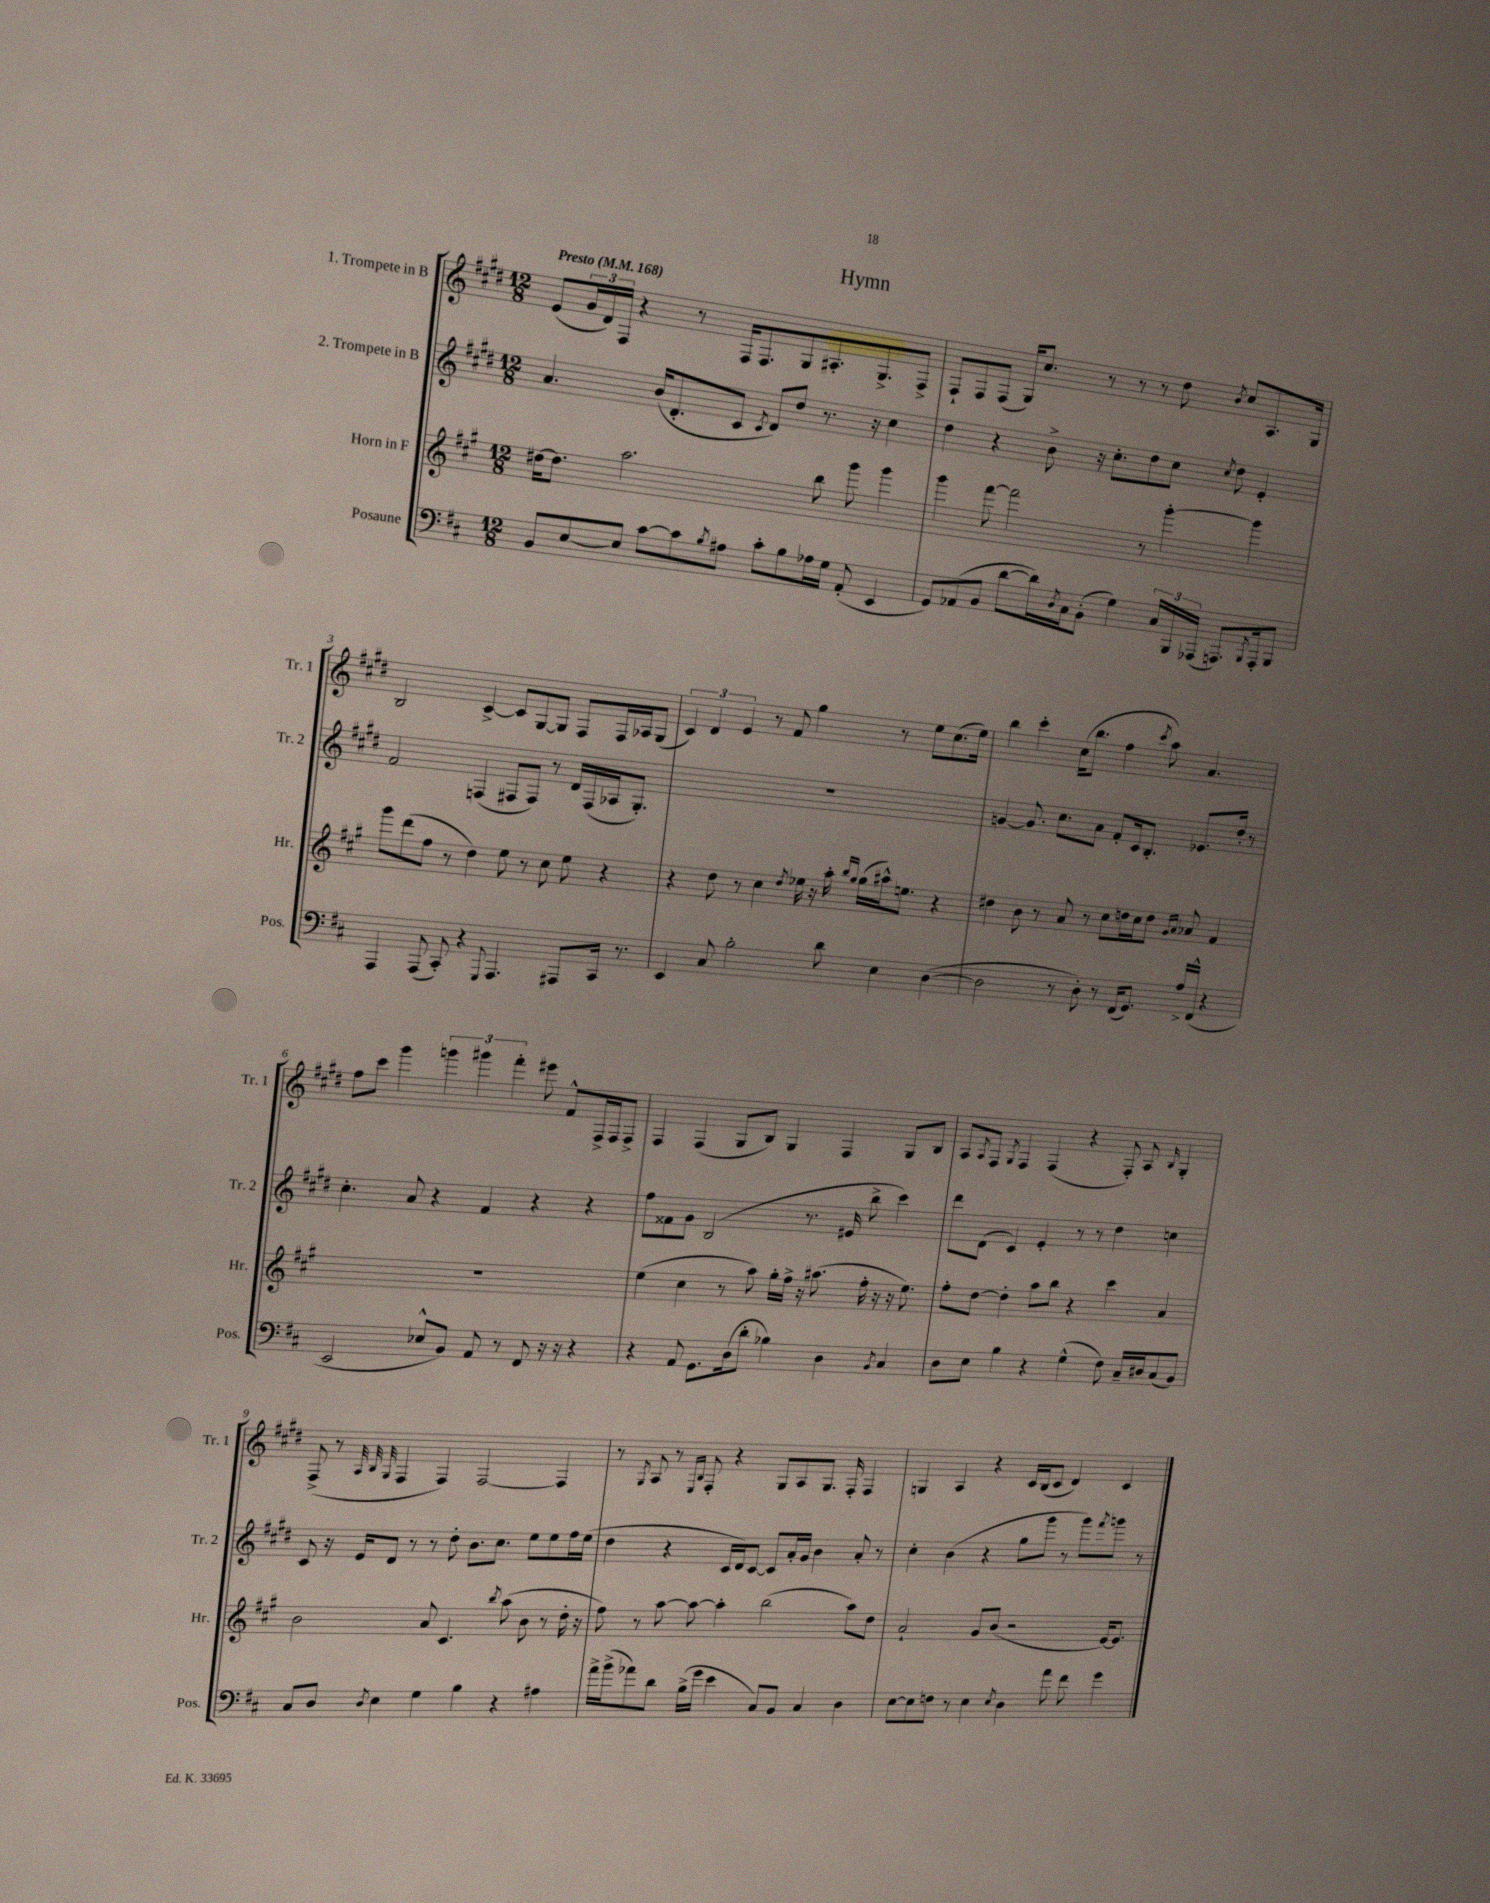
\header { title = "Hymn" }
<<
\new StaffGroup <<
\new Staff = "s0" \with { instrumentName = "1. Trompete in B" shortInstrumentName = "Tr. 1" } {
    \clef treble \key e \major \numericTimeSignature \time 12/8 \tempo "Presto" 4 = 168
    e'8( \tuplet 3/2 { gis'16 dis'16) fis16 } r4 r8 fis16 fis8. gis8 ais8.-. gis8.-> fis8-> |
    fis8-! fis8 fis8( gis16) cis''8. r8 r8 r8 dis''8 \acciaccatura { b'8 } cis''8 a8. gis16 |
    b2 cis'4~-> cis'8 gis8~ gis8 fis8 fis16 aes16 gis8( |
    \tuplet 3/2 { cis'4) dis'4 e'4 } r8 fis'8 gis''4 r8 e''8 cis''8.( e''16) |
    b''4 cis'''4-. cis''16( b''8. fis''4 \acciaccatura { cis'''8 } a''8) a'4. |
    fis''8 cis'''8 gis'''4 \tuplet 3/2 { g'''4 gis'''4 fis'''4-. } eis'''8 fis'8-^ fis16-> fis16 fis8-> |
    fis4 fis4( gis8 b8) gis4 fis4 gis8 b8 |
    a8 \acciaccatura { a8 } fis8 \acciaccatura { gis8 } fis4 fis4( r4 fis8-.) a8 \grace { b16 } gis4-. |
    fis8->( r8 \grace { a32 b32 gis32 } fis4 fis4) fis2~ fis4 |
    r8 \acciaccatura { gis8 } a8 r8 \grace { e16 b16 } fis8-. r4 gis8 a8 gis8. fis16-. fis4 |
    g4 a4 r4 cis'16 b16( cis'8 dis'4) cis'4 \bar "|." |
}
\new Staff = "s1" \with { instrumentName = "2. Trompete in B" shortInstrumentName = "Tr. 2" } {
    \clef treble \key e \major \numericTimeSignature \time 12/8
    a'4. b'16( dis'8.-. cis'8 \acciaccatura { cis'8 } dis'8) dis''8 r8. r16 cis''4 |
    dis''4 r4 b'8-> r16 cis''8.-. dis''8 cis''8 \acciaccatura { cis''8 } dis''8 e'4-. |
    fis'2 f4( fis8 fis8) r8 dis'16 fis16( aes16 gis8.-.) |
    R1. |
    g'4~ g'8. cis''8. a'8 fis'8-. cis'16 b8.-. ees'8. dis''16-. r8 |
    cis''4.-. a'8 r4 fis'4 r4 r4 |
    fis''8 fisis'8 gis'8 b2( r8. eis'16 b''8-> cis'''4) |
    dis'''8 dis'8( cis'4) e'4-. r8 r8 dis''4 c''4 |
    cis'8 r16 e'16 dis'8 r8 r8 dis''8-. b'8. cis''8. e''8 e''8 fis''16 e''16( |
    dis''4 r4 cis'16 dis'16) cis'8~ cis'8 a'16-. gis'16 b'4 a'8-. r8 |
    cis''4-. b'4( r4 gis''8 gis'''8 r8 gis'''8) \acciaccatura { fis'''8 } g'''8 r8 \bar "|." |
}
\new Staff = "s2" \with { instrumentName = "Horn in F" shortInstrumentName = "Hr." } {
    \clef treble \key a \major \numericTimeSignature \time 12/8
    dis''16~ dis''8. a''2. b''8 gis'''8 gis'''4 |
    gis'''4 fis'''8~ fis'''2 r8 gis'''4~-. gis'''4 |
    gis'''8 d'''8( fis''8 r8 d''4) e''8 r8 cis''8 e''8 r4 |
    r4 d''8 r8 cis''4 \acciaccatura { d''8 } ees''16 r16 a''16-. \grace { b''16 gis''16 } gis''16( ais''16-^) e''8. r4 |
    dis''4 b'8 r8 a'8 r8 cis''8 d''16 cis''16 d''8 \grace { gis'16 a'16 } aes'8 fis'4 |
    R1. |
    e''4( cis''4 r8 a''8) gis''16-. fis''16-> r16 ais''8.( fis''16-. r16 r16 e''8.) |
    fis''8-. d''8~ d''4-. a''8 b''8 r4 cis'''4 a'4 |
    b'2 a'8 cis'4. \acciaccatura { b''8 } a''8( b'8 r8 d''16-. r16 |
    fis''8) r8 a''8~ a''8~ a''4-. b''2( a''8) d''8 |
    a'2-! gis'8 b'8( r2 e'16~) e'8. \bar "|." |
}
\new Staff = "s3" \with { instrumentName = "Posaune" shortInstrumentName = "Pos." } {
    \clef bass \key d \major \numericTimeSignature \time 12/8
    b,8 e8~ e8 cis'8~ cis'8 \acciaccatura { b8 } ais8 cis'8-. b8 aes16 g16 a,8-.( e,4 |
    g,8) aes,8( b,8 d'8~ d'16) \acciaccatura { d8 } cis16 b,8-.( g4) \tuplet 3/2 { cis16 b,,16 aes,,16( } a,,8.) \acciaccatura { b,,8 } a,,16-. b,,8 |
    a,,4 a,,8( cis,8-.) r4 \appoggiatura { g,,8 } a,,4. ais,,8 cis,16 r8. |
    e,4 cis8 b2-. d'8 e4 d4~( |
    d2 r8 d8-.) r8 fis,16( g,8.) a16-> fis,16-^( r4 |
    e,2 ees8-^ b,8) a,8 r8 fis,8 r16 r16 r4 |
    r4 a,8 g,8. d16( d'8-. bes4) d4 \acciaccatura { b,8 } cis4 |
    d8 e8 b4 r4 g4-^( fis8) cis16-- dis16 cis8( b,8) |
    cis8 d8 \acciaccatura { d8 } e4 g4 b4 r4 ais4 |
    a'16-> b'16->( aes'8) d'8 b16->( g'16 e'4 cis8) b,8 cis4 d4 |
    e8~ e8 f8 r8 e4 \acciaccatura { e8 } d4 a'8 fis'8 g'4 \bar "|." |
}
>>
>>
